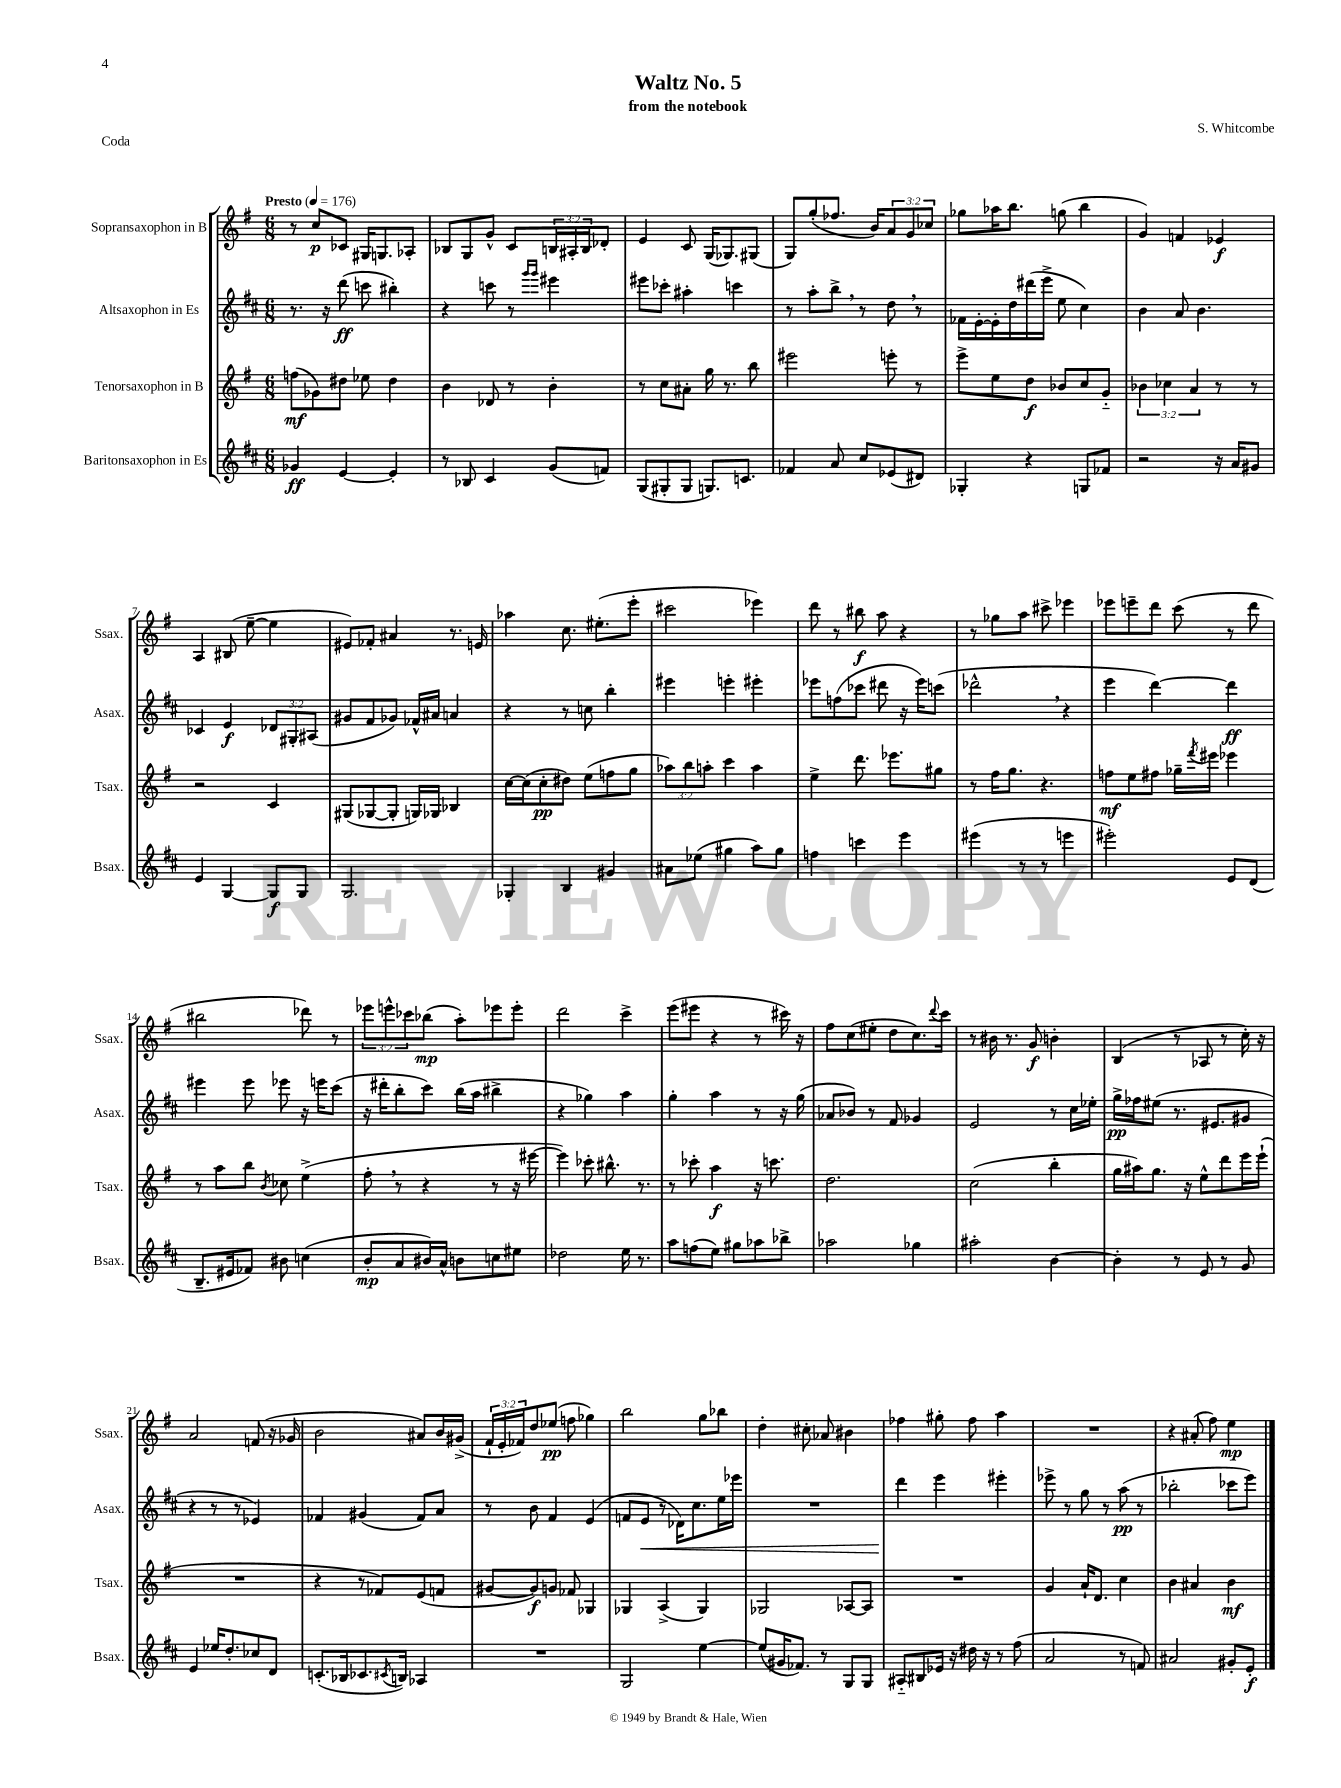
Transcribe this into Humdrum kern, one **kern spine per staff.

**kern	**dynam	**kern	**dynam	**kern	**dynam	**kern	**dynam
*part4	*part4	*part3	*part3	*part2	*part2	*part1	*part1
*staff4	*staff4	*staff3	*staff3	*staff2	*staff2	*staff1	*staff1
*I"Baritonsaxophon in Es	*	*I"Tenorsaxophon in B	*	*I"Altsaxophon in Es	*	*I"Sopransaxophon in B	*
*I'Bsax.	*	*I'Tsax.	*	*I'Asax.	*	*I'Ssax.	*
*clefG2	*	*clefG2	*	*clefG2	*	*clefG2	*
*k[f#c#]	*	*k[f#]	*	*k[f#c#]	*	*k[f#]	*
*M6/8	*	*M6/8	*	*M6/8	*	*M6/8	*
*MM176	*	*MM176	*	*MM176	*	*MM176	*
=1	=1	=1	=1	=1	=1	=1	=1
!	!	!	!	!	!	!LO:TX:a:B:t=Presto	!
4g-X/	ff	(8ffn\L	mf	8.r	.	8r	.
.	.	8g-X\)	.	.	.	8cc/L	p
.	.	.	.	16r	.	.	.
[4e/	.	8dd#X\J	.	(8ddd\	ff	8c-X/J	.
.	.	8ee-X\	.	8cccn\	.	16G#X/KL	.
.	.	.	.	.	.	8.Gn/	.
4e'/]	.	4dd#\	.	4bb#X'\)	.	.	.
.	.	.	.	.	.	8A-X'/J	.
=2	=2	=2	=2	=2	=2	=2	=2
8r	.	4b\	.	4r	.	8B-X/L	.
8B-X/	.	.	.	.	.	8G/	.
4c#/	.	8d-X/	.	8cccn\	.	8g^^/J	.
.	.	8r	.	8r	.	8c/L	.
.	.	.	.	16qqggg/LL	.	.	.
.	.	.	.	16qqggg/JJ	.	.	.
(8g/L	.	4b'\	.	4eee#X\	.	24Bn/L	.
.	.	.	.	.	.	24A#X'/	.
.	.	.	.	.	.	24B/J	.
8fn/J)	.	.	.	.	.	8d-X'/J	.
=3	=3	=3	=3	=3	=3	=3	=3
(8G/L	.	8r	.	8eee#X\L	.	4e/	.
8G#X'/	.	8cc\L	.	8ccc-X'\J	.	.	.
8G#/J	.	8a#X'\J	.	4aa#X'\	.	8c/	.
8.Gn/L)	.	16gg\	.	.	.	(16G/KL	.
.	.	8.r	.	.	.	8.G-X/)	.
.	.	.	.	4cccn\	.	.	.
8.cn/J	.	.	.	.	.	.	.
.	.	8bb\	.	.	.	(8G#X/J	.
=4	=4	=4	=4	=4	=4	=4	=4
4f-X/	.	2eee#X\	.	8r	.	8G/L)	.
.	.	.	.	8aa'\L	.	(8gg'/	.
8a/	.	.	.	8bb^,\J	.	8.ff-X/J	.
8cc#/L	.	.	.	8r	.	.	.
.	.	.	.	.	.	16b/KL)	.
(8e-X/	.	8eeen'\	.	8dd,\	.	12a/	.
.	.	.	.	.	.	12g/	.
8d#X/J)	.	8r	.	8r	.	.	.
.	.	.	.	.	.	12cc-X/J	.
=5	=5	=5	=5	=5	=5	=5	=5
4G-X'/	.	8eee^\L	.	16f-X\LL	.	8gg-X\L	.
.	.	.	.	[16e'\	.	.	.
.	.	8ee\	.	16e'\]	.	16aa-X\K	.
.	.	.	.	16dd\	.	8.bb\J	.
4r	.	8dd\J	f	(16ddd#X\	.	.	.
.	.	.	.	16eee^\JJ	.	.	.
.	.	8b-X/L	.	8ee\	.	(8ggn\	.
8Gn/L	.	8cc/	.	4cc#\)	.	4bb\	.
8f-X/J	.	8g/J	.	.	.	.	.
=6	=6	=6	=6	=6	=6	=6	=6
2r	.	6b-X\	.	4b\	.	4g/)	.
.	.	6cc-X\	.	.	.	.	.
.	.	.	.	8a/	.	4fn/	.
.	.	6a/	.	.	.	.	.
.	.	.	.	4.b\	.	.	.
16r	.	8r	.	.	.	4e-X/	f
16a/KL	.	.	.	.	.	.	.
8g#X/J	.	8r	.	.	.	.	.
!!LO:LB:g=z
=7	=7	=7	=7	=7	=7	=7	=7
4e/	.	2r	.	4c-X/	.	4A/	.
[4G/	.	.	.	4e/	f	(8B#X/	.
.	.	.	.	.	.	[8ee~\	.
8G/L]	f	4c/	.	12d-X/L	.	4ee\]	.
.	.	.	.	12G#X'/	.	.	.
8G/J	.	.	.	.	.	.	.
.	.	.	.	(12A#X/J	.	.	.
=8	=8	=8	=8	=8	=8	=8	=8
2.G/	.	(8G#X/L	.	8g#X/L	.	8e#X/L)	.
.	.	[8G-X/	.	8f#/	.	8f-X'/J	.
.	.	8G-'/J]	.	8g-X/J)	.	4a#X/	.
.	.	16Gn/LL)	.	16f-X^^/LL	.	.	.
.	.	16G-X/JJ	.	16a#X/JJ	.	.	.
.	.	4B-X/	.	4an/	.	8.r	.
.	.	.	.	.	.	16en/	.
=9	=9	=9	=9	=9	=9	=9	=9
4G-X'/	.	[16cc\LL	.	4r	.	4aa-X\	.
.	.	(16cc\J]	.	.	.	.	.
.	.	8cc'\	pp	.	.	.	.
4B/	.	8dd#X\J)	.	8r	.	8.cc\	.
.	.	(8ee\L	.	8ccn\	.	.	.
.	.	.	.	.	.	(8.ee#X'\L	.
4g#X/	.	8ffn\	.	4bb'\	.	.	.
.	.	8gg\J	.	.	.	8eee'\J	.
=10	=10	=10	=10	=10	=10	=10	=10
8a#X\L	.	12aa-X\L)	.	4eee#X\	.	2ccc#X\	.
.	.	12bb\	.	.	.	.	.
(8ee-X\J	.	.	.	.	.	.	.
.	.	12aan'\J	.	.	.	.	.
4gg#X\	.	4ccc\	.	4eeen'\	.	.	.
8aa\L)	.	4aa\	.	4eee#X'\	.	4eee-X\)	.
8gg#\J	.	.	.	.	.	.	.
=11	=11	=11	=11	=11	=11	=11	=11
4ffn\	.	4ee^\	.	8eee-X\L	.	8ddd\	.
.	.	.	.	(8ffn\	.	8r	.
4cccn\	.	8.ddd\	.	8ccc-X\J	.	8bb#X\	f
.	.	.	.	8ddd#X\	.	8aa\	.
.	.	8.eee-X\L	.	.	.	.	.
4eee\	.	.	.	16r	.	4r	.
.	.	.	.	16eee-\KL)	.	.	.
.	.	8gg#X\J	.	(8cccn\J	.	.	.
=12	=12	=12	=12	=12	=12	=12	=12
(4eee#X\	.	8r	.	2ddd-X^^,\	.	8r	.
.	.	16ff#\KL	.	.	.	8gg-X\L	.
.	.	8.gg\J	.	.	.	.	.
8r	.	.	.	.	.	8aa\J	.
8r	.	4.r	.	.	.	8ccc#X^\	.
4eeen\	.	.	.	4r	.	4eee-X\	.
=13	=13	=13	=13	=13	=13	=13	=13
2eee#X'\)	.	8ffn\L	mf	4eee\	.	8eee-X\L	.
.	.	8ee\	.	.	.	8eeen~\	.
.	.	8ff#X\J	.	[4ddd\)	.	8ddd\J	.
.	.	16gg-X~\LL	.	.	.	(8ccc\	.
.	.	8qfff#/	.	.	.	.	.
.	.	16eee#X\JJ	.	.	.	.	.
8e/L	.	4eee-X\	.	4ddd\]	ff	8r	.
(8d/J	.	.	.	.	.	8ddd\	.
!!LO:LB:g=z
=14	=14	=14	=14	=14	=14	=14	=14
8.B~/L	.	8r	.	4eee#X\	.	2bb#X\	.
.	.	8aa\L	.	.	.	.	.
16e#X/k	.	.	.	.	.	.	.
8f-X/J)	.	8bb\J	.	8eee#\	.	.	.
.	.	8qb/	.	.	.	.	.
8b#X\	.	8cc-X\	.	8eee-X\	.	.	.
(4ccn\	.	(4ee^\	.	16r	.	8ddd-X\)	.
.	.	.	.	16eeen\KL	.	.	.
.	.	.	.	(8ccc#\J	.	8r	.
=15	=15	=15	=15	=15	=15	=15	=15
8b'/L	mp	8ff#',\	.	16r	.	12eee-X\L	.
.	.	.	.	16ddd#X'\KL	.	.	.
.	.	.	.	.	.	12eeen^^\	.
8a/	.	8r	.	8bb'\	.	.	.
.	.	.	.	.	.	12ccc-X\	.
16b#X/L)	.	4r	.	8ccc#\J)	.	(8bb-X\J	mp
16a^^/JJ	.	.	.	.	.	.	.
8bn\L	.	.	.	(16bb\LL	.	8aa'\L)	.
.	.	.	.	16aa\JJ	.	.	.
8ccn\	.	8r	.	4bb#X^\	.	8eee-X\	.
8ee#X\J	.	16r	.	.	.	8eee-'\J	.
.	.	[16eee#X\	.	.	.	.	.
=16	=16	=16	=16	=16	=16	=16	=16
2dd-X\	.	4eee#\])	.	4r	.	2ddd\	.
.	.	8ccc-X'\	.	4gg-X\)	.	.	.
.	.	8.bb#X^^\	.	.	.	.	.
16ee\	.	.	.	4aa\	.	4ccc^\	.
8.r	.	8.r	.	.	.	.	.
=17	=17	=17	=17	=17	=17	=17	=17
8aa\L	.	8r	.	4gg'\	.	(8eee\L	.
(8ffn\	.	8ccc-X'\	.	.	.	8eee#X\J	.
8ee\J)	.	4aa\	f	4aa\	.	4r	.
8gg#X\L	.	.	.	.	.	.	.
8aa-X\	.	16r	.	8r	.	8r	.
.	.	8.cccn\	.	.	.	.	.
8bb-X^\J	.	.	.	16r	.	16ccc#X\)	.
.	.	.	.	(16gg\	.	16r	.
=18	=18	=18	=18	=18	=18	=18	=18
2aa-X\	.	2.dd\	.	8a-X/L	.	8ff#\L	.
.	.	.	.	8b-X/J)	.	(8cc\	.
.	.	.	.	8r	.	8ee#X'\J	.
.	.	.	.	8f#/	.	8dd\L	.
4gg-X\	.	.	.	4g-X/	.	8.cc\)	.
.	.	.	.	.	.	8qqddd/	.
.	.	.	.	.	.	16ccc\Jk	.
=19	=19	=19	=19	=19	=19	=19	=19
2aa#X'\	.	(2cc\	.	2e/	.	8r	.
.	.	.	.	.	.	16b#X\	.
.	.	.	.	.	.	8.r	.
.	.	.	.	.	.	8g/	f
[4b\	.	4bb'\	.	8r	.	4bn'\	.
.	.	.	.	16cc#\LL	.	.	.
.	.	.	.	16ee-X'\JJ	.	.	.
=20	=20	=20	=20	=20	=20	=20	=20
4b'\]	.	16gg\LL	.	16gg^\LL	pp	(4B/	.
.	.	16aa#X\J)	.	16ff-X\J	.	.	.
.	.	8.gg\J	.	(8ee#X\J	.	.	.
8r	.	.	.	8.r	.	8r	.
.	.	16r	.	.	.	.	.
8e/	.	8ee^^\L	.	.	.	8A-X/	.
.	.	.	.	8.e#X/L	.	.	.
8r	.	8ddd\	.	.	.	8r	.
8g/	.	16eee\L	.	8g#X/J	.	16cc'\)	.
.	.	(16eee`\JJ	.	.	.	16r	.
!!LO:LB:g=z
=21	=21	=21	=21	=21	=21	=21	=21
4e/	.	2.r	.	4r	.	2a/	.
16ee-X/KL	.	.	.	8r	.	.	.
8.dd'/	.	.	.	.	.	.	.
.	.	.	.	8r	.	.	.
8cc-X/	.	.	.	4e-X/)	.	(8fn/	.
8d/J	.	.	.	.	.	16r	.
.	.	.	.	.	.	16g-X/	.
=22	=22	=22	=22	=22	=22	=22	=22
(8.cn'/L	.	4r	.	4f-X/	.	2b\	.
16B-X/k	.	.	.	.	.	.	.
8.c-X/	.	8r	.	(4g#X/	.	.	.
.	.	8f-X/L)	.	.	.	.	.
8qc#X/	.	.	.	.	.	.	.
16Bn/Jk)	.	.	.	.	.	.	.
4A-X/	.	(8e/	.	8f-/L)	.	8a#X/L)	.
.	.	8fn/J	.	8a/J	.	16b/L	.
.	.	.	.	.	.	(16g#X^/JJ	.
=23	=23	=23	=23	=23	=23	=23	=23
2.r	.	[8g#X/L	.	8r	.	24f#`/LL	.
.	.	.	.	.	.	24e'/	.
.	.	.	.	.	.	24f-X/J)	.
.	.	8g#/])	f	8b\	.	8dd/	.
.	.	8gn/J	.	4f#/	.	(8ee-X/J	pp
.	.	8f-X/	.	.	.	8ffn\	.
.	.	4G-X/	.	(4e/	.	4gg-X\)	.
=24	=24	=24	=24	=24	=24	=24	=24
2G/	.	4G-X/	.	8fn/L	.	2bb\	.
!	!	!	!	!	!LO:HP:b	!	!
.	.	.	.	8e/J	<	.	.
.	.	(4A^/	.	8r	.	.	.
.	.	.	.	16d-X\KL)	.	.	.
.	.	.	.	8.cc#\	.	.	.
[4ee\	.	4G-/)	.	.	.	8gg\L	.
.	.	.	.	16ee\L	.	8bb-X\J	.
.	.	.	.	16eee-X\JJ	.	.	.
=25	=25	=25	=25	=25	=25	=25	=25
(8ee/L]	.	2G-X/	.	2.r	.	4dd'\	.
16g#X/K	.	.	.	.	.	.	.
8.f-X/J)	.	.	.	.	.	.	.
.	.	.	.	.	.	8cc#X'\	.
8r	.	.	.	.	.	8a-X/	.
8G/L	.	[8A-X/L	.	.	.	4b#X\	.
8G/J	.	8A-/J]	.	.	.	.	.
=26	=26	=26	=26	=26	=26	=26	=26
8A#X/L	.	2.r	.	4ddd\	.	4ff-X\	.
8B#X/	.	.	.	.	.	.	.
16e-X/Jk	.	.	.	4eee\	[	8gg#X'\	.
16r	.	.	.	.	.	.	.
16dd#X\	.	.	.	.	.	8ff-\	.
16r	.	.	.	.	.	.	.
8r	.	.	.	4eee#X'\	.	4aa\	.
(8ff#\	.	.	.	.	.	.	.
=27	=27	=27	=27	=27	=27	=27	=27
2a/	.	4g/	.	8eee-X^\	.	2.r	.
.	.	.	.	8r	.	.	.
.	.	16a`/KL	.	8gg\	.	.	.
.	.	8.d/J	.	.	.	.	.
.	.	.	.	8r	.	.	.
8r	.	4cc\	.	(8aa\	pp	.	.
8fn/)	.	.	.	8r	.	.	.
=28	=28	=28	=28	=28	=28	=28	=28
2a#X/	.	4b\	.	2bb-X'\	.	4r	.
.	.	4a#X/	.	.	.	(8a#X'/	.
.	.	.	.	.	.	8ff#\)	.
8g#X'/L	.	4b\	mf	8ccc-X\L	.	4ee\	mp
8e'/J	f	.	.	8eee\J)	.	.	.
==	==	==	==	==	==	==	==
*-	*-	*-	*-	*-	*-	*-	*-
